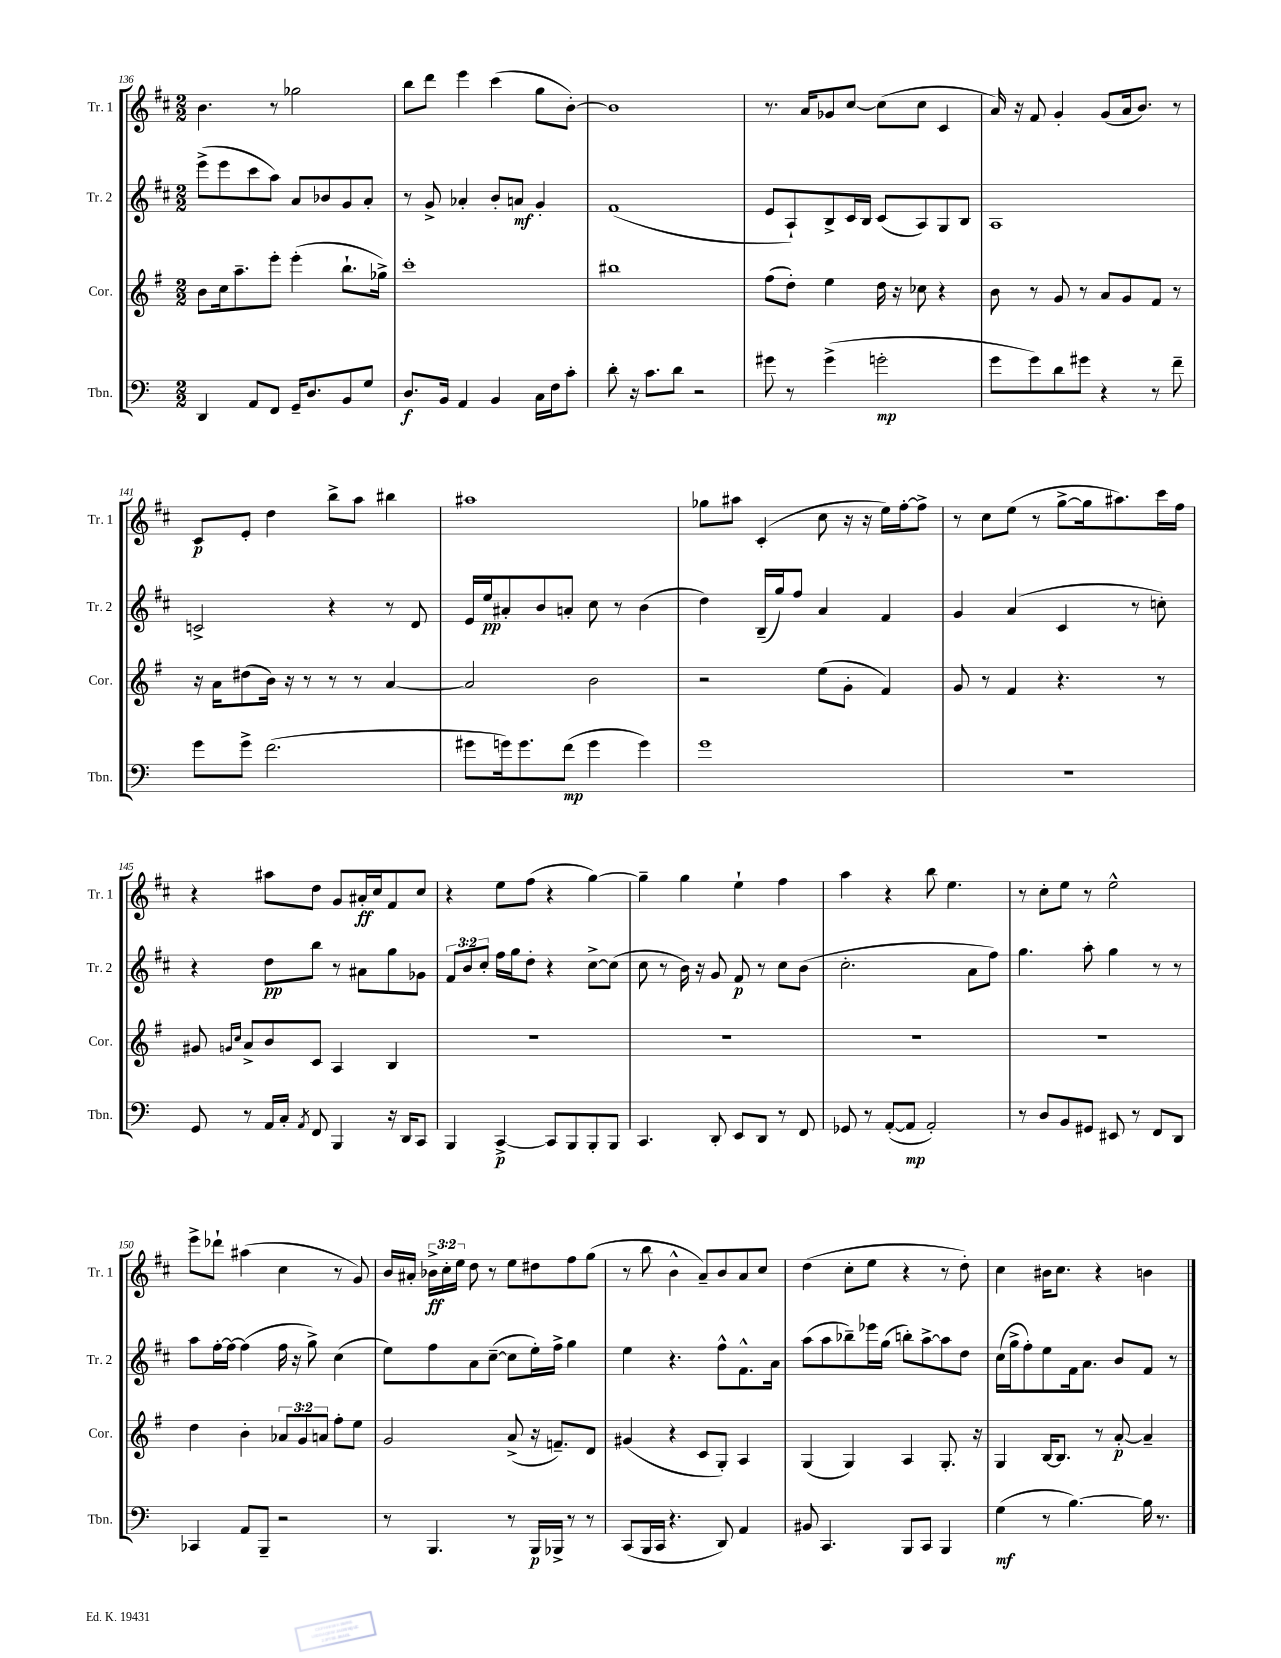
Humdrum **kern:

**kern	**kern	**kern	**kern
*staff4	*staff3	*staff2	*staff1
*clefF4	*clefG2	*clefG2	*clefG2
*k[]	*k[f#]	*k[f#c#]	*k[f#c#]
*M2/2	*M2/2	*M2/2	*M2/2
4DD	8b	(8eee^	4.b
.	16cc	8eee	.
.	8.aa~	.	.
8AA	.	8ccc#	.
8FF	8eee'	8aa)	8r
16GG~	(4eee'	8a	2gg-
8.D	.	.	.
.	.	8b-	.
8BB	8.bb`	8g	.
8G	.	8a'	.
.	16gg-^)	.	.
=	=	=	=
8.D	1ccc'	8r	8bb
.	.	8g^	8ddd
16BB	.	.	.
4AA	.	4a-'	4eee
4BB	.	8b'	(4ccc#
.	.	8a	.
16C	.	4g'	8gg
16F	.	.	.
8c'	.	.	[8b')
=	=	=	=
8d'	1bb#	(1f#	1b]
16r	.	.	.
8.c	.	.	.
8d	.	.	.
2r	.	.	.
=	=	=	=
8g#	(8ff#	8e	8.r
8r	8dd')	8A`)	.
.	.	.	16a
(4g#^	4ee	8B^	8g-
.	.	16c#	[8cc#
.	.	16B	.
2g'	16dd	(8c#	(8cc#]
.	16r	.	.
.	8cc-	8A)	8cc#
.	4r	8G	4c#
.	.	8B	.
=	=	=	=
8g	8b	1A	16a)
.	.	.	16r
8g)	8r	.	8f#
8d	8g	.	4g'
8g#	8r	.	.
4r	8a	.	(8g
.	8g	.	16a
.	.	.	8.b)
8r	8f#	.	.
8f~	8r	.	8r
=	=	=	=
8g	16r	2c^	8c#
.	16a	.	.
8g^	(8dd#	.	8e'
(2.f	16b)	.	4dd
.	16r	.	.
.	8r	.	.
.	8r	4r	8bb^
.	8r	.	8aa
.	[4a	8r	4bb#
.	.	8d	.
=	=	=	=
8g#	2a]	16e	1aa#
.	.	16ee	.
16g)	.	8a#'	.
8.g	.	.	.
.	.	8b	.
(8f	.	8a'	.
4g	2b	8cc#	.
.	.	8r	.
4g)	.	(4b	.
=	=	=	=
1g	2r	4dd)	8gg-
.	.	.	8aa#
.	.	(16B~	(4c#'
.	.	16gg)	.
.	.	8ff#	.
.	(8ee	4a	8cc#
.	8g'	.	16r
.	.	.	16r
.	4f#)	4f#	16ee)
.	.	.	[16ff#'
.	.	.	8ff#^]
=	=	=	=
1r	8g	4g	8r
.	8r	.	8cc#
.	4f#	(4a	(8ee
.	.	.	8r
.	4.r	4c#	[8gg^
.	.	.	16gg]
.	.	.	8.aa#)
.	.	8r	.
.	8r	8cc')	16ccc#
.	.	.	16ff#
=	=	=	=
8GG	8g#	4r	4r
.	16qqg	.	.
.	16qqcc	.	.
8r	8a^	.	.
16AA	8b	8dd	8aa#
16C'	.	.	.
8qAA	.	.	.
8FF	8c	8bb	8dd
4BBB	4A	8r	8g
.	.	8a#	16a#'
.	.	.	16cc#
16r	4B	8gg	8f#
16DD	.	.	.
8CC	.	8g-	8cc#
=	=	=	=
4BBB	1r	12f#	4r
.	.	12b	.
.	.	12cc#'	.
[4CC^	.	16ff#	8ee
.	.	16gg	.
.	.	8dd'	(8ff#
8CC]	.	4r	4r
8BBB	.	.	.
8BBB'	.	[8cc#^	[4gg)
8BBB	.	(8cc#]	.
=	=	=	=
4.CC	1r	8cc#	4gg~]
.	.	8r	.
.	.	16b)	4gg
.	.	16r	.
8DD'	.	8g	.
8EE	.	8f#	4ee`
8DD	.	8r	.
8r	.	8cc#	4ff#
8FF	.	(8b	.
=	=	=	=
8GG-	1r	2.cc#'	4aa
8r	.	.	.
([8AA'	.	.	4r
8AA]	.	.	.
2AA')	.	.	8bb
.	.	.	4.ee
.	.	8a	.
.	.	8ff#)	.
=	=	=	=
8r	1r	4.gg	8r
8D	.	.	8cc#'
8BB	.	.	8ee
8GG#	.	8aa'	8r
8EE#	.	4gg	2ee^^
8r	.	.	.
8FF	.	8r	.
8DD	.	8r	.
=	=	=	=
4CC-	4dd	8aa	8eee^
.	.	[16ff#'	8ddd-`
.	.	16ff#_	.
8AA	4b'	(4ff#]	(4aa#
8BBB~	.	.	.
2r	12a-	16ff#	4cc#
.	.	16r	.
.	12g	.	.
.	.	8gg^)	.
.	12a	.	.
.	8ff#'	(4cc#	8r
.	8ee	.	8g)
=	=	=	=
8r	2g	8ee)	16b
.	.	.	16a#'
4.BBB	.	8ff#	24b-^
.	.	.	24cc#'
.	.	.	24ee
.	.	8a	8dd
.	.	([8cc#~	8r
8r	(8a^	8cc#]	8ee
16BBB	16r	16ee')	8dd#
16BBB-^	8.f~)	16ff#^	.
8r	.	4gg	8ff#
8r	8d	.	(8gg
=	=	=	=
(8CC	(4g#	4ee	8r
16BBB	.	.	8bb
16CC	.	.	.
4.r	4r	4.r	4b^^
.	8c	.	8a~)
8DD)	8G')	8ff#^^	8b
4AA	4A	8.f#^^	8a
.	.	.	8cc#
.	.	16a	.
=	=	=	=
8BB#	(4G	(8aa	(4dd
4.CC	.	8aa	.
.	4G)	8bb-~)	8cc#'
.	.	16eee-	8ee
.	.	(16gg	.
8BBB	4A	8bb')	4r
8CC	.	[8aa^	.
4BBB	8.G'	8aa]	8r
.	.	8dd	8dd')
.	16r	.	.
=	=	=	=
(4G	4G	(16cc#	4cc#
.	.	16gg^	.
.	.	8ff#')	.
8r	[16B	8ee	16b#
.	8.B]	.	8.cc#
[4.B)	.	16f#	.
.	.	8.a	.
.	8r	.	4r
.	[8a'	8b	.
16B]	4a~]	8f#	4b
8.r	.	.	.
.	.	8r	.
==	==	==	==
*-	*-	*-	*-
